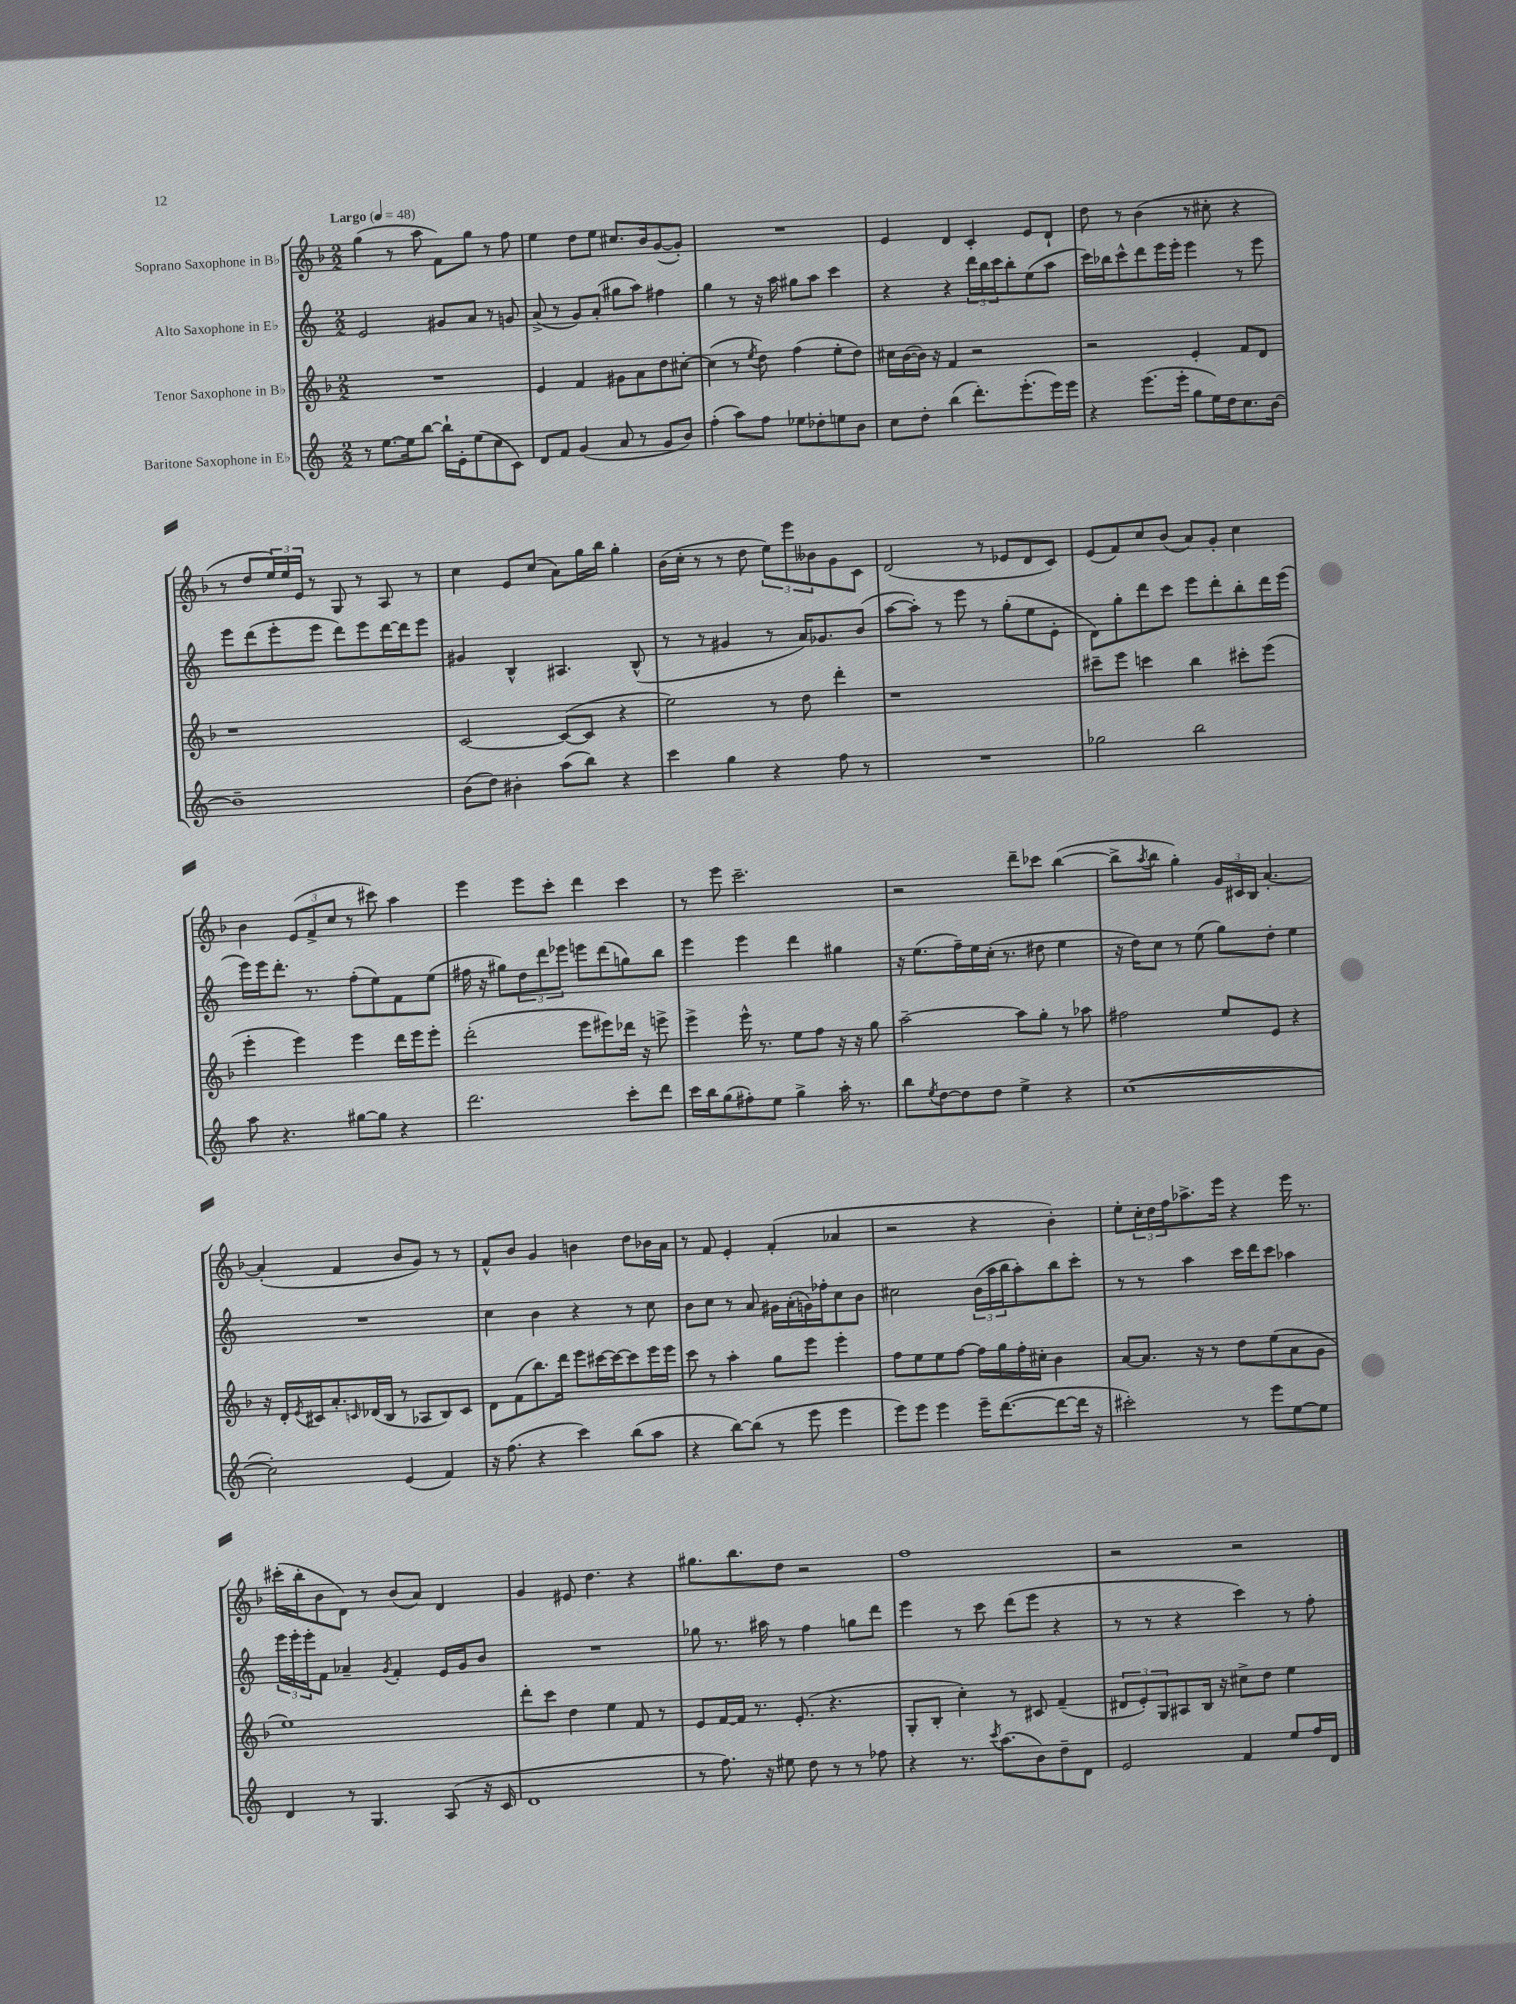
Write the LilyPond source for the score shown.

<<
\new StaffGroup <<
\new Staff = "s0" \with { instrumentName = "Soprano Saxophone in Bb" } {
    \clef treble \key f \major \numericTimeSignature \time 2/2 \tempo "Largo" 4 = 48
    g''4( r8 a''8 f'8) g''8 r8 f''8 |
    e''4 d''8 e''8 cis''8. bes'16 g'8~( g'8-.) |
    R1 |
    e'4 d'4 c'4-. e'8 d'8-! |
    d''8 r8 bes'4( r8 cis''8-. r4 |
    r8 d''8 \tuplet 3/2 { e''16) e''16 e'16 } r8 g8 r8 a8 r8 |
    c''4 e'8 c''8( a'8) g''16 bes''16 g''4-. |
    bes'16( c''16-. r8 r8 d''8 \tuplet 3/2 { e''8) e'''8 beses'8 } g'8 c'8 |
    d'2( r8 ees'8 d'8 c'8) |
    e'8( f'8) c''8 bes'8( a'8) g'8-. c''4 |
    bes'4 \tuplet 3/2 { e'8( f'8-> c''8 } r8 cis'''8) a''4 |
    e'''4 e'''8 c'''8-. d'''4 c'''4 |
    r8 e'''8 c'''2.-- |
    r2 d'''8-- ces'''8 bes''4~( |
    bes''8-> \acciaccatura { a''8 } bes''8 g''4-.) \tuplet 3/2 { g'16 cis'16 bes16 } a'4.~-. |
    a'4-.( f'4 bes'8 g'8) r8 r8 |
    f'8-^ bes'8 g'4 b'4 d''8 bes'16 a'16 |
    r8 f'8 e'4-. f'4-.( aes'4 |
    r2 r4 bes'4-.) |
    e''8-. \tuplet 3/2 { c''16-. d''16 f''16 } aes''8.-> e'''16 r4 e'''16 r8. |
    cis'''16-.( bes''16-. bes'8 d'8) r8 bes'8( a'8) d'4 |
    g'4 eis'8 d''4. r4 |
    gis''8. bes''8. d''8 r2 |
    f''1 |
    r2 r2 \bar "|." |
}
\new Staff = "s1" \with { instrumentName = "Alto Saxophone in Eb" } {
    \clef treble \key c \major \numericTimeSignature \time 2/2
    e'2 gis'8 a'8 r8 g'8 |
    a'8->( r8 g'8) a'8-.( gis''8 a''8) fis''4 |
    g''4 r8 r16 a''16 gis''8 a''8 c'''4 |
    r4 r4 \tuplet 3/2 { d'''16 b''16 c'''16 } b''8-. e''8( a''8 |
    c'''16) bes''16 c'''8-^ d'''8 e'''16 e'''16-. e'''4 r8 e'''8 |
    e'''8 d'''8( e'''8-. e'''8 d'''8) e'''8 d'''16~ d'''16 e'''8 |
    gis'4 b4-^ ais4. b8-^( |
    r8 r8 gis'4 r8 a'16) ges'8. b'8( |
    a''8~ a''8-.) r8 e'''8 r8 g''8-.( e''8 e'8-. |
    d'8) g''8-. d'''8 c'''8 e'''8 d'''8-. b''8-. d'''16 e'''16( |
    e'''16) e'''16 d'''8.-. r8. f''8-.( e''8) f'8 e''8( |
    fis''16 r16 gis''8) \tuplet 3/2 { d''8 d'''8 ees'''8 } e'''8 d'''8( g''8) b''8 |
    e'''4 e'''4 d'''4 gis''4 |
    r16 e''8.( f''16--) e''16 c''16-.( r8. dis''8 e''4 |
    r16 d''16) c''8 r8 e''8( g''8) d''8-. e''4 |
    R1 |
    c''4 b'4 r4 r8 c''8 |
    b'8 c''8 r8 a'8 gis'16 a'16-.( g'16) fes''16-. c''8 b'8 |
    cis''2 \tuplet 3/2 { b'16( a''16 b''16 } a''8-.) b''8 c'''8-. |
    r8 r8 a''4 c'''16 d'''16 c'''8 aes''4 |
    \tuplet 3/2 { e'''16 e'''16-. e'''16-. } f'8 aes'4-- \acciaccatura { g'8 } f'4-. e'16 g'16 b'8 |
    R1 |
    ges''8 r8. ais''16 r8 f''4 g''8 d'''8 |
    e'''4 r8 c'''8 d'''8( e'''8 r4 |
    r8 r8 r4 c'''4) r8 f''8-. \bar "|." |
}
\new Staff = "s2" \with { instrumentName = "Tenor Saxophone in Bb" } {
    \clef treble \key f \major \numericTimeSignature \time 2/2
    R1 |
    e'4 f'4 gis'8 a'8 d''8 cis''8~-. |
    cis''4( r8 \acciaccatura { e''8 } d''8) f''4( e''8-. d''8) |
    cis''16 bes'16~( bes'16) r16 f'4 r2 |
    r2 e'4-. f'8 d'8 |
    r1 |
    c'2~ c'8~( c'8 r4 |
    e''2) r8 d''8 d'''4-. |
    r1 |
    cis'''8-- e'''8 c'''4 bes''4 cis'''8-. e'''8( |
    e'''4-. e'''4) e'''4 d'''16 e'''16 e'''8-. |
    d'''2-.( e'''8 eis'''8) des'''16 r16 e'''8-> |
    e'''4-> e'''16-^ r8. e''8 f''8 r16 r16 g''8 |
    a''2~-- a''8 g''8-. r8 aes''8 |
    fis''2 e''8 e'8 r4 |
    r16 d'16-. \acciaccatura { e'8 } cis'16 a'8.-. \grace { c'16 } des'16( bes16 r8 aes8 bes8) c'8 |
    d'8 f'8( bes''8.) d'''16 e'''8 cis'''16~ cis'''16~ cis'''8 e'''16 e'''16 |
    c'''8 r8 a''4-. g''8 e'''8 e'''4-. |
    f''8 e''8 e''8 f''8~ f''16 g''16 f''16-. cis''16-. bes'4 |
    a'8~ a'8. r16 r8 d''8 e''8( a'8 g'8 |
    e''1) |
    d'''8-. c'''8 d''4 e''4 f'8 r8 |
    e'8 f'16~ f'16 r8. e'8.-.( r4. |
    g8-. bes8-. c''4-.) r8 cis'8 f'4--( |
    \tuplet 3/2 { dis'8 e'8-.) g8 } ais8 bes16 r16 cis''8-> d''8 e''4 \bar "|." |
}
\new Staff = "s3" \with { instrumentName = "Baritone Saxophone in Eb" } {
    \clef treble \key c \major \numericTimeSignature \time 2/2
    r8 e''8.~ e''16 b''8~ b''16-! e'16-. e''8( c''8 c'8) |
    d'8 f'8 g'4( a'8 r8 g'8 b'8) |
    f''4-.( a''8) f''8 ees''8 des''8-. e''8 b'8 |
    c''8 d''8-. b''4( d'''8.-.) e'''8.-.( e'''16) e'''16 |
    r4 e'''8.( e'''16-. g''8 e''16) d''16 c''8. b'16~ |
    b'1-- |
    b'8( d''8) bis'4-. a''8( b''8) r4 |
    c'''4 g''4 r4 f''8 r8 |
    R1 |
    ges''2 b''2 |
    a''8 r4. gis''8~ gis''8 r4 |
    d'''2. c'''8-. d'''8 |
    c'''16 b''16 g''8( fis''8-.) e''8 g''4-> a''16-. r8. |
    b''8 \acciaccatura { e''8 } d''8~ d''8 d''8 e''4-> r4 |
    c''1~( |
    c''2-.) e'4( f'4) |
    r16 f''8.( r4 c'''4) b''8( a''8 |
    r4 b''8~) b''8( r8 e'''8 e'''4 |
    e'''8) e'''8 e'''4 e'''16-- d'''8.~( d'''8~ d'''16 r16 |
    cis'''2-.) r8 e'''8 e''8~ e''8 |
    d'4 r8 g4. a8( r16 c'16 |
    d'1 |
    r8 f''8.) r16 eis''8 d''8 r8 r8 fes''8 |
    r4 r8. \acciaccatura { c'''8 } a''8.( b'8) d''8-- d'8 |
    e'2 f'4 e''8 f''16 d'16 \bar "|." |
}
>>
>>
\layout { \context { \Score \remove "Bar_number_engraver" } }
